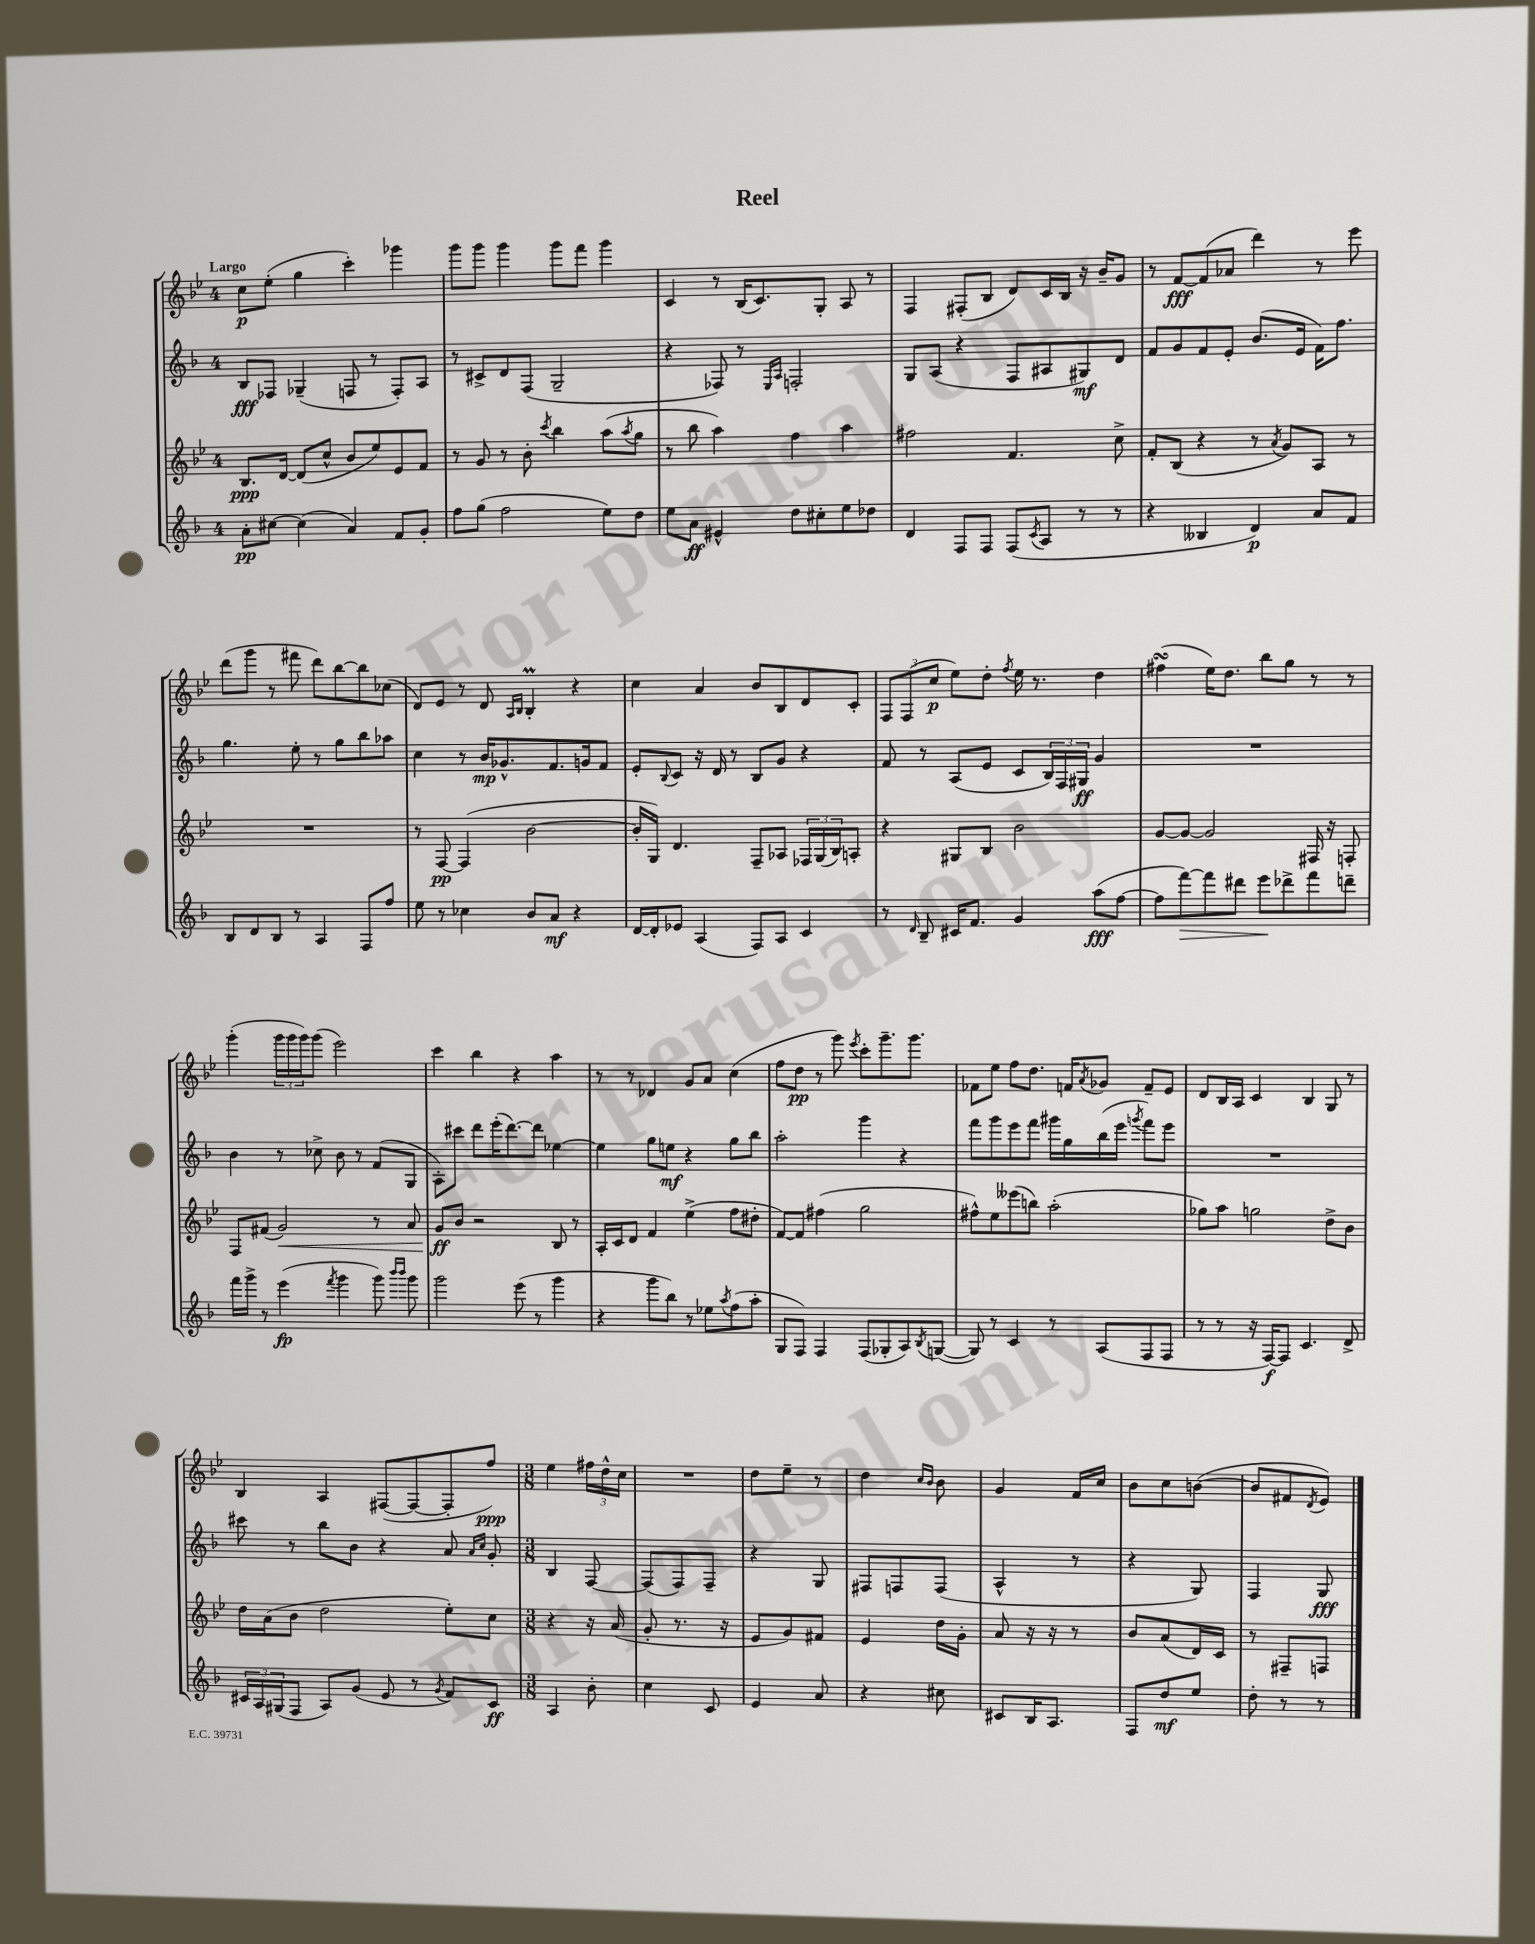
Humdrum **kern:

**kern	**dynam	**kern	**dynam	**kern	**dynam	**kern	**dynam
*part4	*part4	*part3	*part3	*part2	*part2	*part1	*part1
*staff4	*staff4	*staff3	*staff3	*staff2	*staff2	*staff1	*staff1
*clefG2	*	*clefG2	*	*clefG2	*	*clefG2	*
*k[b-]	*	*k[b-e-]	*	*k[b-]	*	*k[b-e-]	*
*M4/4	*	*M4/4	*	*M4/4	*	*M4/4	*
=1	=1	=1	=1	=1	=1	=1	=1
!	!	!	!	!	!	!LO:TX:a:B:t=Largo	!
8a'\L	pp	8.B-/L	ppp	8B-/L	fff	8cc\L	p
[8cc#X\J	.	.	.	8F-X/J	.	(8ee-'\J	.
.	.	[16d/Jk	.	.	.	.	.
(4cc#\]	.	(8d/L]	.	(4G-X~/	.	4gg\	.
.	.	8cc^^/J	.	.	.	.	.
4a/)	.	8b-/L	.	8Fn/	.	4ccc'\)	.
.	.	8ee-/)	.	8r	.	.	.
8f/L	.	8e-/	.	8F'/L)	.	4ggg-X\	.
8g'/J	.	8f/J	.	8A/J	.	.	.
=2	=2	=2	=2	=2	=2	=2	=2
8ff\L	.	8r	.	8r	.	8ggg\L	.
(8gg\J	.	8g/	.	8c#X^/L	.	8ggg\J	.
2ff\	.	8r	.	8d/	.	4ggg\	.
.	.	8b-'\	.	(8F/J	.	.	.
.	.	8qccc/	.	.	.	.	.
.	.	4bb-\	.	2G~/	.	8ggg\L	.
.	.	.	.	.	.	8fff\J	.
8ee\L)	.	(8aa\L	.	.	.	4ggg\	.
.	.	8qaa/	.	.	.	.	.
8dd\J	.	8gg\J	.	.	.	.	.
=3	=3	=3	=3	=3	=3	=3	=3
8ee\L	.	8r	.	4r	.	4c/	.
8a\J	ff	8bb-\	.	.	.	.	.
4e#X^^/	.	4aa\)	.	8F-X/)	.	8r	.
.	.	.	.	8r	.	(16B-/KL	.
.	.	.	.	.	.	8.c/)	.
.	.	.	.	16qqE/LL	.	.	.
.	.	.	.	16qqA/JJ	.	.	.
8dd\L	.	4ff\	.	2Fn'/	.	.	.
8cc#X'\	.	.	.	.	.	8G'/J	.
8ee\	.	4aa\	.	.	.	8A/	.
8dd-X\J	.	.	.	.	.	8r	.
=4	=4	=4	=4	=4	=4	=4	=4
4d/	.	2ff#X\	.	8G/L	.	4F/	.
.	.	.	.	(8A/J	.	.	.
8F/L	.	.	.	4r	.	(8F#X'/L	.
8F/J	.	.	.	.	.	8B-/J	.
(8F/L	.	4.f/	.	8F/L	.	8d/L)	.
8qc/	.	.	.	.	.	.	.
8A/J	.	.	.	8A#X/	.	16c/L	.
.	.	.	.	.	.	16B-/JJ	.
8r	.	.	.	8G#X/)	mf	16r	.
.	.	.	.	.	.	16b-~/KL	.
8r	.	8cc^\	.	8d/J	.	8g/J	.
=5	=5	=5	=5	=5	=5	=5	=5
4r	.	8f'/L	.	8f/L	.	8r	.
.	.	(8B-/J	.	8g/	.	[8f/L	fff
4B--X/	.	4r	.	8f/	.	(8f/]	.
.	.	.	.	8e'/J	.	8a-X/J	.
4d/)	p	8r	.	(8.b-/L	.	4ddd\)	.
.	.	8qa/	.	.	.	.	.
.	.	8g/L)	.	.	.	.	.
.	.	.	.	16e/Jk	.	.	.
8a/L	.	8A/J	.	16f\KL)	.	8r	.
.	.	.	.	8.ff\J	.	.	.
8f/J	.	8r	.	.	.	8eee-\	.
!!LO:LB:g=z
=6	=6	=6	=6	=6	=6	=6	=6
8B-/L	.	1r	.	4.gg\	.	(8ddd\L	.
8d/	.	.	.	.	.	8ggg\J	.
8B-/J	.	.	.	.	.	8r	.
8r	.	.	.	8ee'\	.	8fff#X\	.
4A/	.	.	.	8r	.	8ddd\L)	.
.	.	.	.	8gg\L	.	[8bb-\	.
8F/L	.	.	.	8bb-\	.	8bb-\]	.
8ff/J	.	.	.	8aa-X\J	.	(8cc-X\J	.
=7	=7	=7	=7	=7	=7	=7	=7
8ee\	.	8r	.	4cc\	.	8d/L)	.
8r	.	[8F/	pp	.	.	8e-/J	.
4cc-X\	.	(4F/]	.	8r	.	8r	.
.	.	.	.	16b-/KL	mp	8d/	.
.	.	.	.	8.g-X^^/	.	.	.
.	.	.	.	.	.	16qqA/LL	.
.	.	.	.	.	.	16qqB-/JJ	.
8b-/L	.	[2b-\	.	.	.	4B-M'/	.
8a/J	mf	.	.	8.f/	.	.	.
4r	.	.	.	.	.	4r	.
.	.	.	.	16gn/k	.	.	.
.	.	.	.	8f/J	.	.	.
=8	=8	=8	=8	=8	=8	=8	=8
[16d/LL	.	16b-'/LL]	.	8e'/L	.	4cc\	.
16d'/J]	.	16G/JJ)	.	.	.	.	.
.	.	.	.	8qqB-/	.	.	.
8e-X/J	.	4.d/	.	8c/J	.	.	.
(4A/	.	.	.	16r	.	4a/	.
.	.	.	.	16d/	.	.	.
.	.	.	.	8r	.	.	.
8F/L)	.	8F~/L	.	8B-/L	.	8b-/L	.
8A/J	.	8A-X/J	.	8g/J	.	8B-/	.
4c/	.	24F-X/LL	.	4r	.	8d/	.
.	.	(24G/	.	.	.	.	.
.	.	24B-/J)	.	.	.	.	.
.	.	8An'/J	.	.	.	8c'/J	.
=9	=9	=9	=9	=9	=9	=9	=9
8r	.	4r	.	8f/	.	12F/L	.
.	.	.	.	.	.	(12F/	.
16qqd/	.	.	.	.	.	.	.
8B-~/	.	.	.	8r	.	.	.
.	.	.	.	.	.	12cc/J	p
16c#X/KL	.	8G#X/L	.	(8A/L	.	8ee-\L)	.
8.f/J	.	.	.	.	.	.	.
.	.	8B-/J	.	8e/J	.	8dd'\J	.
.	.	.	.	.	.	8qff/	.
4g/	.	2b-\	.	8c/L	.	16ee-\	.
.	.	.	.	.	.	8.r	.
.	.	.	.	24B-/L)	.	.	.
.	.	.	.	24F/	.	.	.
.	.	.	.	24G#X/JJ	ff	.	.
(8aa\L	fff	.	.	4g/	.	4dd\	.
[8ff\J	.	.	.	.	.	.	.
=10	=10	=10	=10	=10	=10	=10	=10
8ff\L]	.	[8g/L	.	1r	.	(4ff#XsSsS\	.
!	!LO:HP:b	!	!	!	!	!	!
[8fff\)	>	8g/J_	.	.	.	.	.
8fff\]	.	2g/]	.	.	.	16ee-\KL)	.
.	.	.	.	.	.	8.dd\J	.
8ddd#X\J	.	.	.	.	.	.	.
8eee\L	.	.	.	.	.	8bb-\L	.
8ddd-X^\	]	.	.	.	.	8gg\J	.
8fff\	.	16F#X/	.	.	.	8r	.
.	.	16r	.	.	.	.	.
8dddn~\J	.	8Fn'/	.	.	.	8r	.
!!LO:LB:g=z
=11	=11	=11	=11	=11	=11	=11	=11
16fff\LL	.	8F/L	.	4b-\	.	(4ggg'\	.
16ggg^\JJ	.	.	.	.	.	.	.
8r	.	(8f#X/J	.	.	.	.	.
!	!	!	!LO:HP:b	!	!	!	!
(4eee\	fp	2g/)	<	8r	.	24ggg\LL	.
.	.	.	.	.	.	24ggg\	.
.	.	.	.	.	.	24ggg\J)	.
.	.	.	.	8cc-X^\	.	(8ggg\J	.
8qfff/	.	.	.	.	.	.	.
4ggg\	.	.	.	8b-\	.	2eee-\)	.
.	.	.	.	8r	.	.	.
8ggg\)	.	8r	.	(8f/L	.	.	.
16qqbbb-/LL	.	.	.	.	.	.	.
16qqbbb-/JJ	.	.	.	.	.	.	.
8ggg\	.	8a/	.	8G/J	.	.	.
=12	=12	=12	=12	=12	=12	=12	=12
2ggg\	.	8g/L	ff	8A'\L)	.	4ccc\	.
.	.	8b-/J	[	8ccc#X\J	.	.	.
.	.	2r	.	8ddd\L	.	4bb-\	.
.	.	.	.	(16eee'\K	.	.	.
.	.	.	.	[8.ddd\)	.	.	.
(8eee\	.	.	.	.	.	4r	.
8r	.	.	.	8ddd\J]	.	.	.
4ggg\	.	8B-/	.	[4ee-X\	.	4aa\	.
.	.	8r	.	.	.	.	.
=13	=13	=13	=13	=13	=13	=13	=13
4r	.	16A'/LL	.	4ee-\]	.	8r	.
.	.	16c/J	.	.	.	.	.
.	.	8d/J	.	.	.	8r	.
8ggg\L	.	4f/	.	8gg\L	.	4d-X/	.
8bb-\J)	.	.	.	8een\J	mf	.	.
8r	.	(4ee-^\	.	4r	.	8g/L	.
8ee-X\L	.	.	.	.	.	8a/J	.
8qaa/	.	.	.	.	.	.	.
(8ff\	.	8ff\L	.	8gg\L	.	(4cc\	.
8aa'\J	.	8dd#X'\J	.	8bb-\J	.	.	.
=14	=14	=14	=14	=14	=14	=14	=14
8G/L	.	[8f/L)	.	2aa'\	.	8ff\L	.
8F/J)	.	8f/J]	.	.	.	8dd\J	pp
4F/	.	(4ff#X\	.	.	.	8r	.
.	.	.	.	.	.	8ggg\)	.
.	.	.	.	.	.	8qeee-/	.
(8F/L	.	2gg\	.	4ggg\	.	8ccc'\L	.
8G-X'/	.	.	.	.	.	8.ggg~\	.
8A/)	.	.	.	4r	.	.	.
.	.	.	.	.	.	8.ggg\J	.
8qB-/	.	.	.	.	.	.	.
([8Gn/J	.	.	.	.	.	.	.
=15	=15	=15	=15	=15	=15	=15	=15
8G/])	.	8ff#X^^\L)	.	8fff\L	.	8f-X\L	.
8r	.	8ee-\	.	8ggg\	.	8ee-\J	.
4c/	.	(8eee--X\	.	8eee\	.	8ff\L	.
.	.	8bbn\J)	.	8fff\J	.	8.dd\J	.
8r	.	(2aa'\	.	16ggg#X\LL	.	.	.
.	.	.	.	16gg\	.	16fn/KL	.
.	.	.	.	.	.	8qa/	.
(8A/L	.	.	.	(16bb-\	.	8g-X/J	.
.	.	.	.	16eee\JJ	.	.	.
.	.	.	.	8qgggn/	.	.	.
8F/	.	.	.	8fff\L)	.	8f~/L	.
8F/J	.	.	.	8eee\J	.	8e-/J	.
=16	=16	=16	=16	=16	=16	=16	=16
8r	.	8gg-X\L)	.	1r	.	8d/L	.
8r	.	8aa\J	.	.	.	16B-/L	.
.	.	.	.	.	.	16A/JJ	.
16r	.	2ggn\	.	.	.	4c/	.
[16F/KL)	f	.	.	.	.	.	.
8F/J]	.	.	.	.	.	.	.
4.c/	.	.	.	.	.	4B-/	.
.	.	8dd^\L	.	.	.	8G/	.
8d^/	.	8b-\J	.	.	.	8r	.
!!LO:LB:g=z
=17	=17	=17	=17	=17	=17	=17	=17
24c#X/LL	.	16dd\LL	.	8ccc#X\	.	4B-/	.
24A/	.	.	.	.	.	.	.
.	.	(16a\J	.	.	.	.	.
(24G#X/J	.	.	.	.	.	.	.
8F/J	.	8b-\J	.	8r	.	.	.
8A/L)	.	2dd\	.	8bb-\L	.	4A/	.
(8g/J	.	.	.	8b-\J	.	.	.
8e/	.	.	.	4r	.	([8F#X/L	.
8r	.	.	.	.	.	8F#/_	.
8qg/	.	.	.	.	.	.	.
8f/L)	.	8ee-'\L)	.	8a/	.	8F#'/]	.
.	.	.	.	16qqa/LL	.	.	.
.	.	.	.	16qqcc/JJ	.	.	.
8c#/J	ff	8cc\J	.	8g'/	.	8ff/J)	ppp
=18	=18	=18	=18	=18	=18	=18	=18
*M3/8	*	*M3/8	*	*M3/8	*	*M3/8	*
4A/	.	4r	.	4B-/	.	4ee-\	.
8b-'\	.	16r	.	[8F/	.	24ff#X\LL	.
.	.	.	.	.	.	24dd^^\	.
.	.	(16a/	.	.	.	.	.
.	.	.	.	.	.	24cc\JJ	.
=19	=19	=19	=19	=19	=19	=19	=19
4cc\	.	8g'/	.	(8F/L]	.	4.r	.
.	.	8.r	.	8F/)	.	.	.
8c/	.	.	.	8F~/J	.	.	.
.	.	16r	.	.	.	.	.
=20	=20	=20	=20	=20	=20	=20	=20
4e/	.	8e-/L	.	4r	.	8dd\L	.
.	.	8g/)	.	.	.	8ee-~\J	.
8a/	.	8f#X/J	.	8G/	.	8r	.
=21	=21	=21	=21	=21	=21	=21	=21
4r	.	4e-/	.	8F#X/L	.	4dd\	.
.	.	.	.	8Fn/	.	.	.
.	.	.	.	.	.	16qqcc/LL	.
.	.	.	.	.	.	16qqb-/JJ	.
8cc#X\	.	16dd\LL	.	(8F/J	.	8b-\	.
.	.	16g'\JJ	.	.	.	.	.
=22	=22	=22	=22	=22	=22	=22	=22
8c#X/L	.	8a/	.	4A^^/	.	4g/	.
16B-/K	.	16r	.	.	.	.	.
8.A/J	.	16r	.	.	.	.	.
.	.	8r	.	8r	.	16f/LL	.
.	.	.	.	.	.	16cc/JJ	.
=23	=23	=23	=23	=23	=23	=23	=23
8F/L	.	8b-/L	.	4r	.	8b-\L	.
8dd/	mf	(8a/	.	.	.	8cc\	.
8ee/J	.	16d/L)	.	8G/)	.	([8bn\J	.
.	.	16c/JJ	.	.	.	.	.
=24	=24	=24	=24	=24	=24	=24	=24
8dd'\	.	8r	.	4F/	.	8b/L]	.
8r	.	8F#X~/L	.	.	.	8f#X/	.
.	.	.	.	.	.	8qd/	.
8r	.	8Fn/J	.	8G/	fff	8e-/J)	.
==	==	==	==	==	==	==	==
*-	*-	*-	*-	*-	*-	*-	*-
